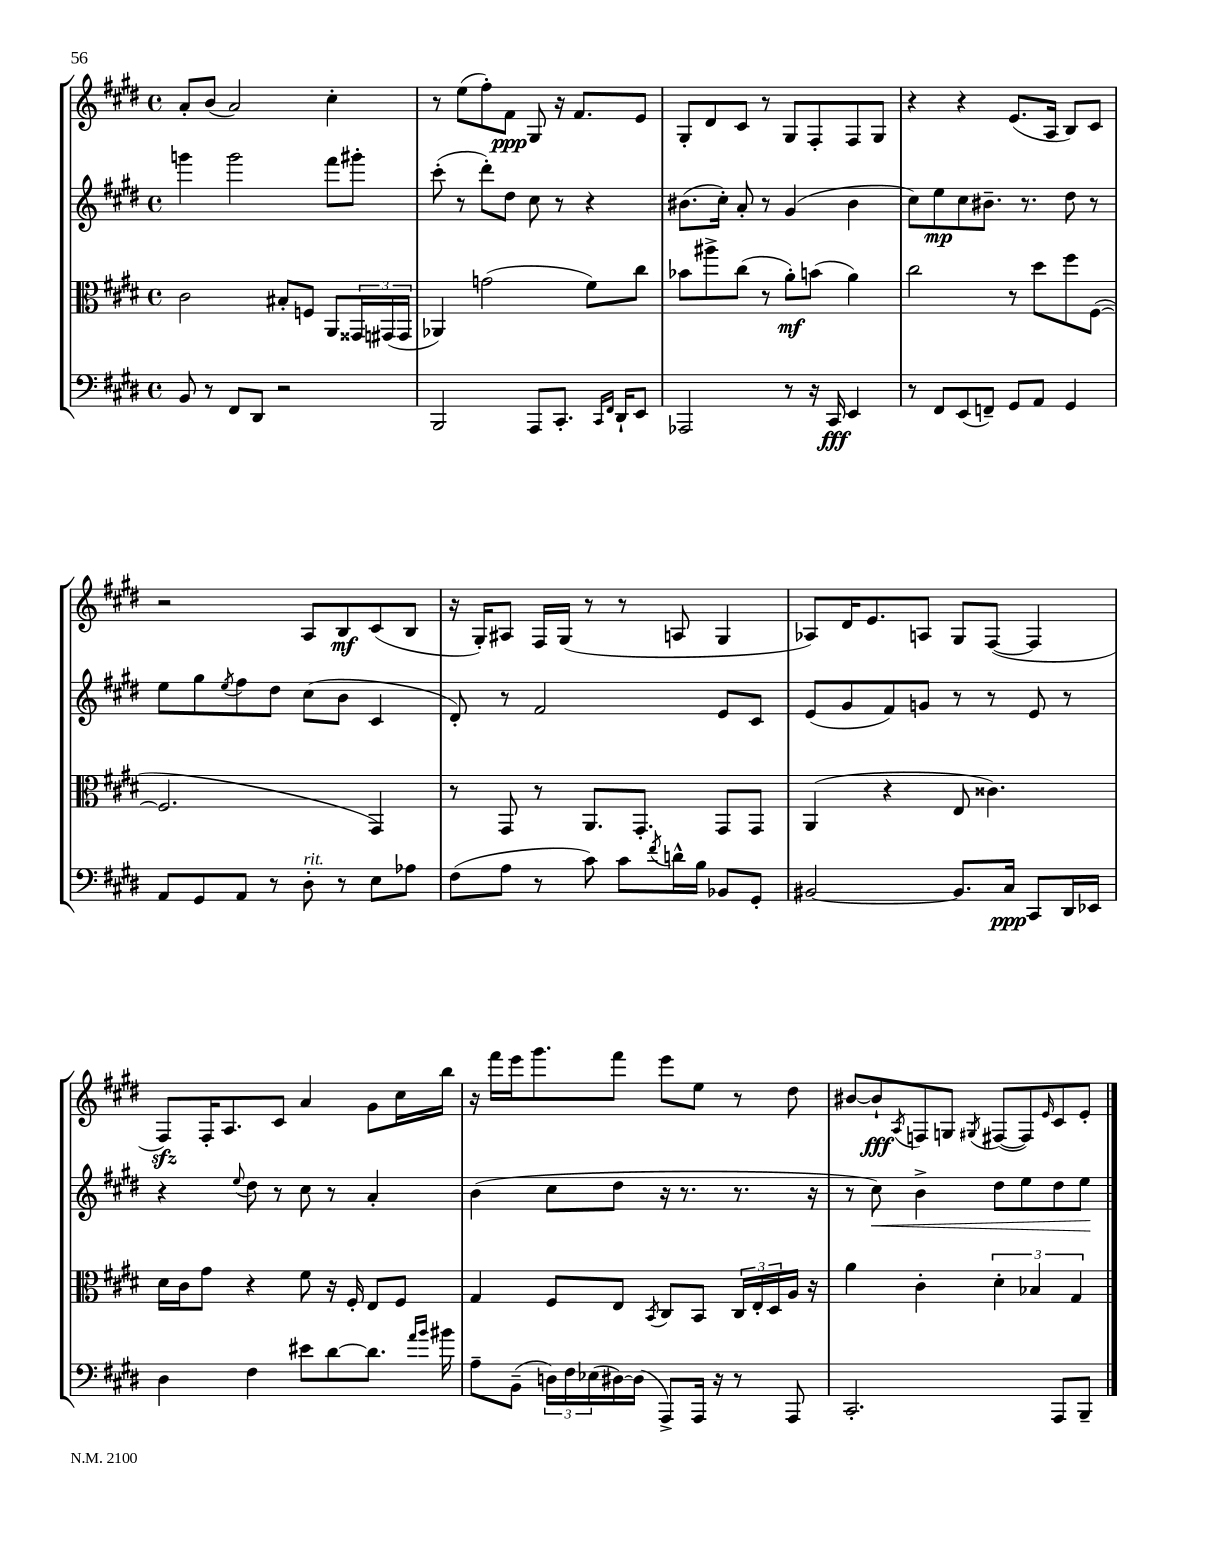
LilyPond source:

<<
\new StaffGroup <<
\new Staff = "s0" {
    \clef treble \key e \major \defaultTimeSignature \time 4/4
    a'8-. b'8( a'2) cis''4-. |
    r8 e''8( fis''8-.) fis'8\ppp gis8 r16 fis'8. e'8 |
    gis8-. dis'8 cis'8 r8 gis8 fis8-. fis8 gis8 |
    r4 r4 e'8.( a16 b8) cis'8 |
    r2 a8 b8\mf cis'8( b8 |
    r16 gis16-.) ais8 fis16 gis16( r8 r8 a8 gis4 |
    aes8) dis'16 e'8. a8 gis8 fis8~( fis4 |
    fis8\sfz) fis16-. a8. cis'8 a'4 gis'8 cis''16 b''16 |
    r16 fis'''16 e'''16 gis'''8. fis'''8 e'''8 e''8 r8 dis''8 |
    bis'8~ bis'8-!\fff \acciaccatura { a8 } f8 g8 \acciaccatura { gis8 } fis8~( fis8) \grace { e'16 } cis'8 e'8-. \bar "|." |
}
\new Staff = "s1" {
    \clef treble \key e \major \defaultTimeSignature \time 4/4
    g'''4 g'''2 fis'''8 gis'''8-. |
    cis'''8-.( r8 dis'''8-.) dis''8 cis''8 r8 r4 |
    bis'8.( cis''16-.) a'8-. r8 gis'4( bis'4 |
    cis''8) e''8\mp cis''8 bis'8.-- r8. dis''8 r8 |
    e''8 gis''8 \acciaccatura { e''8 } fis''8 dis''8 cis''8( b'8 cis'4 |
    dis'8-.) r8 fis'2 e'8 cis'8 |
    e'8( gis'8 fis'8) g'8 r8 r8 e'8 r8 |
    r4 \appoggiatura { e''8 } dis''8 r8 cis''8 r8 a'4-. |
    b'4( cis''8 dis''8 r16 r8. r8. r16 |
    r8 cis''8\<) b'4-> dis''8 e''8 dis''8 e''8\! \bar "|." |
}
\new Staff = "s2" {
    \clef alto \key e \major \defaultTimeSignature \time 4/4
    cis'2 bis8-. f8 a,8 \tuplet 3/2 { gisis,16 gis,16( gis,16 } |
    aes,4) g'2( fis'8) cis''8 |
    bes'8 ais''8-> cis''8( r8 a'8-.\mf) b'8( a'4) |
    cis''2 r8 dis''8 fis''8 fis8~( |
    fis2. gis,4) |
    r8 gis,8 r8 a,8. gis,8.-. gis,8 gis,8 |
    a,4( r4 e8 cisis'4.) |
    dis'16 cis'16 gis'8 r4 fis'8 r16 fis16-. e8 fis8 |
    gis4 fis8 e8 \acciaccatura { b,8 } cis8 b,8 \tuplet 3/2 { cis16 e16-. dis16 } a16 r16 |
    a'4 cis'4-. \tuplet 3/2 { dis'4-. bes4 gis4 } \bar "|." |
}
\new Staff = "s3" {
    \clef bass \key e \major \defaultTimeSignature \time 4/4
    b,8 r8 fis,8 dis,8 r2 |
    b,,2 a,,8 cis,8.-. \grace { cis,16 fis,16 } dis,16-! e,8 |
    aes,,2 r8 r16 cis,16\fff e,4 |
    r8 fis,8 e,8( f,8--) gis,8 a,8 gis,4 |
    a,8 gis,8 a,8 r8 dis8-.^\markup { \italic "rit." } r8 e8 aes8 |
    fis8( a8 r8 cis'8) cis'8 \acciaccatura { fis'8 } d'16-^ b16 bes,8 gis,8-. |
    bis,2~ bis,8. cis16\ppp cis,8 dis,16 ees,16 |
    dis4 fis4 eis'8 dis'8~ dis'8. \grace { a'16 b'16 } bis'16 |
    a8-- b,8--( \tuplet 3/2 { d16) fis16 ees16( } dis16~) dis16( a,,8->) a,,16 r16 r8 a,,8 |
    cis,2.-. a,,8 b,,8-- \bar "|." |
}
>>
>>
\layout { \context { \Score \remove "Bar_number_engraver" } }
